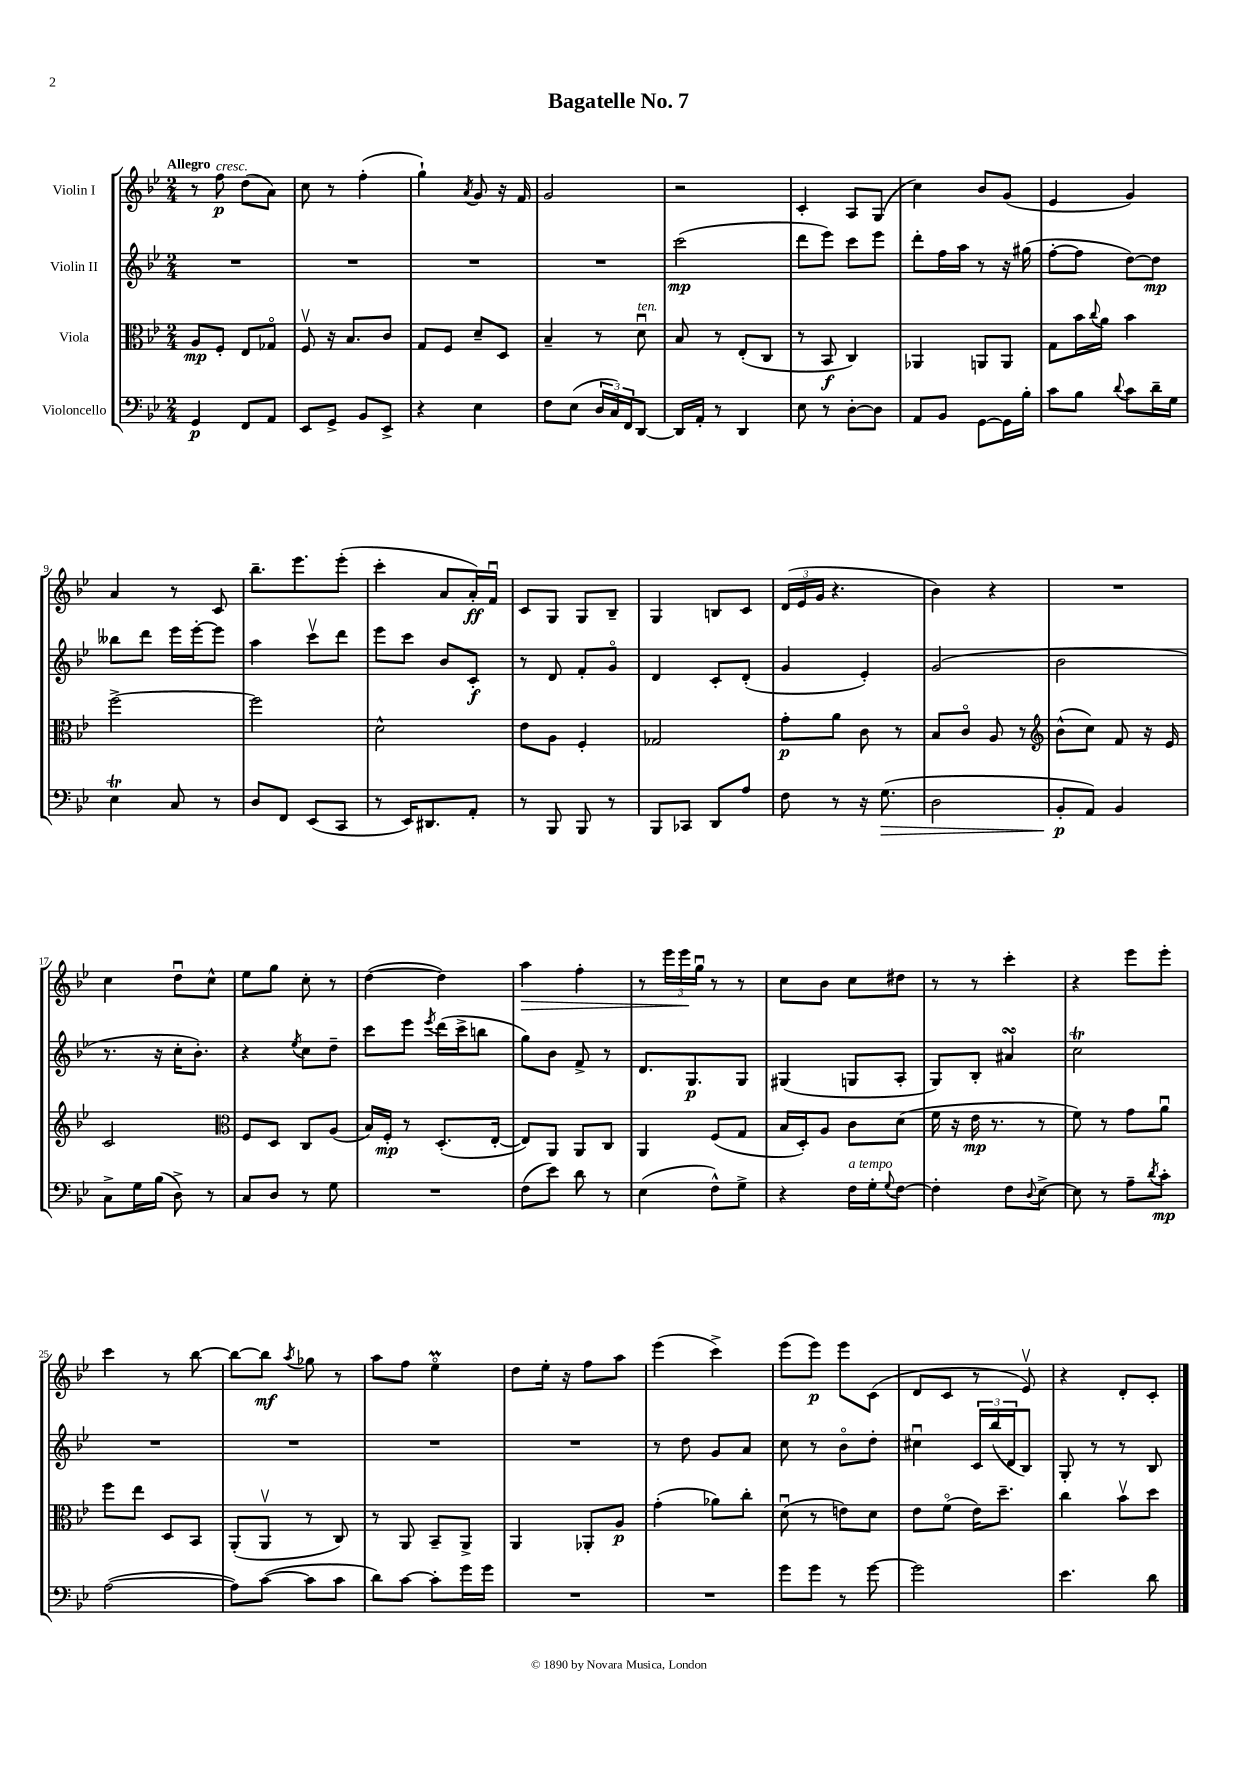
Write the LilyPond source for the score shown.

\header { title = "Bagatelle No. 7" }
<<
\new StaffGroup <<
\new Staff = "s0" \with { instrumentName = "Violin I" } {
    \clef treble \key bes \major \numericTimeSignature \time 2/4 \tempo "Allegro"
    r8 f''8\p^\markup { \italic "cresc." } d''8( a'8) |
    c''8 r8 f''4-.( |
    g''4-!) \acciaccatura { a'8 } g'8 r16 f'16 |
    g'2 |
    r2 |
    c'4-. a8 g8( |
    c''4) bes'8 g'8( |
    ees'4 g'4) |
    a'4 r8 c'8 |
    bes''8.-- ees'''8. ees'''8-.( |
    c'''4-. a'8 a'16-.\ff) f'16\downbow |
    c'8 g8 g8 bes8-- |
    g4 b8 c'8 |
    \tuplet 3/2 { d'16( ees'16 g'16 } r4. |
    bes'4) r4 |
    R2 |
    c''4 d''8\downbow c''8-^ |
    ees''8 g''8 c''8-. r8 |
    d''4~( d''4) |
    a''4\> f''4-. |
    r8 \tuplet 3/2 { ees'''16 ees'''16\! g''16\downbow } r8 r8 |
    c''8 bes'8 c''8 dis''8 |
    r8 r8 c'''4-. |
    r4 ees'''8 ees'''8-. |
    c'''4 r8 bes''8~ |
    bes''8~ bes''8\mf \acciaccatura { a''8 } ges''8 r8 |
    a''8 f''8 ees''4\flageolet\prall |
    d''8 ees''16-. r16 f''8 a''8 |
    ees'''4( c'''4->) |
    ees'''8( ees'''8\p) ees'''8 c'8( |
    d'8 c'8 r8 ees'8\upbow) |
    r4 d'8-. c'8-. \bar "|." |
}
\new Staff = "s1" \with { instrumentName = "Violin II" } {
    \clef treble \key bes \major \numericTimeSignature \time 2/4
    R2 |
    R2 |
    R2 |
    R2 |
    c'''2\mp( |
    d'''8 ees'''8) c'''8 ees'''8 |
    d'''8-. f''16 a''16 r8 r16 gis''16( |
    f''8~-. f''8 d''8~) d''8\mp |
    beses''8 d'''8 ees'''16 ees'''16~-. ees'''8 |
    a''4 c'''8\upbow d'''8 |
    ees'''8 c'''8 bes'8 c'8-.\f |
    r8 d'8 f'8-. g'8\flageolet |
    d'4 c'8-. d'8-.( |
    g'4 ees'4-.) |
    g'2( |
    bes'2 |
    r8. r16 c''16-. bes'8.-.) |
    r4 \acciaccatura { ees''8 } c''8 d''8-- |
    c'''8 ees'''8 \acciaccatura { ees'''8 } d'''16( c'''16-> b''8 |
    g''8) bes'8 f'8-> r8 |
    d'8. g8.\p g8 |
    gis4( g8 a8-. |
    g8) bes8-. ais'4\turn |
    c''2\trill |
    R2 |
    R2 |
    R2 |
    R2 |
    r8 d''8 g'8 a'8 |
    c''8 r8 bes'8\flageolet d''8-. |
    cis''4\downbow \tuplet 3/2 { c'16 bes''16( d'16 } bes8) |
    g8-. r8 r8 bes8 \bar "|." |
}
\new Staff = "s2" \with { instrumentName = "Viola" } {
    \clef alto \key bes \major \numericTimeSignature \time 2/4
    a8\mp f8-. ees8 ges8\flageolet |
    f8\upbow r16 bes8. c'8 |
    g8 f8 d'8-- d8 |
    bes4-- r8 d'8\downbow^\markup { \italic "ten." } |
    bes8 r8 ees8-.( c8 |
    r8 bes,8\f c4) |
    aes,4 a,8 a,8 |
    g8 bes'16 \appoggiatura { c''8 } a'16 bes'4 |
    f''2~-> |
    f''2 |
    d'2-^ |
    ees'8 a8 f4-. |
    ges2 |
    g'8-.\p a'8 c'8 r8 |
    bes8 c'8\flageolet a8 r8 |
    \clef treble bes'8-^( c''8) f'8 r16 ees'16 |
    c'2 |
    \clef alto f8 d8 c8 a8( |
    bes16) f16-.\mp r8 d8.-.( ees16~-. |
    ees8) a,8 a,8 c8 |
    a,4 f8( g8 |
    bes16 d16-.) a8 c'8 d'8( |
    f'16 r16 ees'16\mp r8. r8 |
    f'8) r8 g'8 a'8\downbow |
    f''8 ees''8 d8 bes,8 |
    a,8-.( a,8\upbow r8 c8) |
    r8 a,8 bes,8-- a,8-> |
    a,4 aes,8-. a8\p |
    g'4-.( aes'8) c''8-. |
    d'8\downbow( r8 e'8) d'8 |
    ees'8 f'8\flageolet( ees'16) d''8.-- |
    c''4 bes'8\upbow d''8 \bar "|." |
}
\new Staff = "s3" \with { instrumentName = "Violoncello" } {
    \clef bass \key bes \major \numericTimeSignature \time 2/4
    g,4\p f,8 a,8 |
    ees,8 g,8-> bes,8 ees,8-> |
    r4 ees4 |
    f8 ees8( \tuplet 3/2 { d16 c16) f,16 } d,8~ |
    d,16 a,16-. r8 d,4 |
    ees8 r8 d8~-. d8 |
    a,8 bes,8 g,8~ g,16 bes16-. |
    c'8 bes8 \appoggiatura { d'8 } c'8 d'16-- g16 |
    ees4\trill c8 r8 |
    d8 f,8 ees,8( c,8 |
    r8 ees,16) dis,8. a,8-. |
    r8 bes,,8 bes,,8 r8 |
    bes,,8 ces,8 d,8 a8 |
    f8 r8 r16 g8.\>( |
    d2 |
    bes,8-.\p\! a,8) bes,4 |
    c8-> g16 bes16( d8->) r8 |
    c8 d8 r8 g8 |
    R2 |
    f8( ees'8) d'8 r8 |
    ees4( f8-^) g8-> |
    r4 f16^\markup { \italic "a tempo" } g16-. \appoggiatura { g8 } f8~ |
    f4-. f8 \appoggiatura { d8 } ees8~-> |
    ees8 r8 a8-- \acciaccatura { d'8 } c'8-.\mp |
    a2~( |
    a8) c'8~( c'8 c'8 |
    d'8) c'8~ c'8-. g'16 g'16 |
    R2 |
    R2 |
    g'8 g'8 r8 g'8~ |
    g'2 |
    ees'4. d'8 \bar "|." |
}
>>
>>
